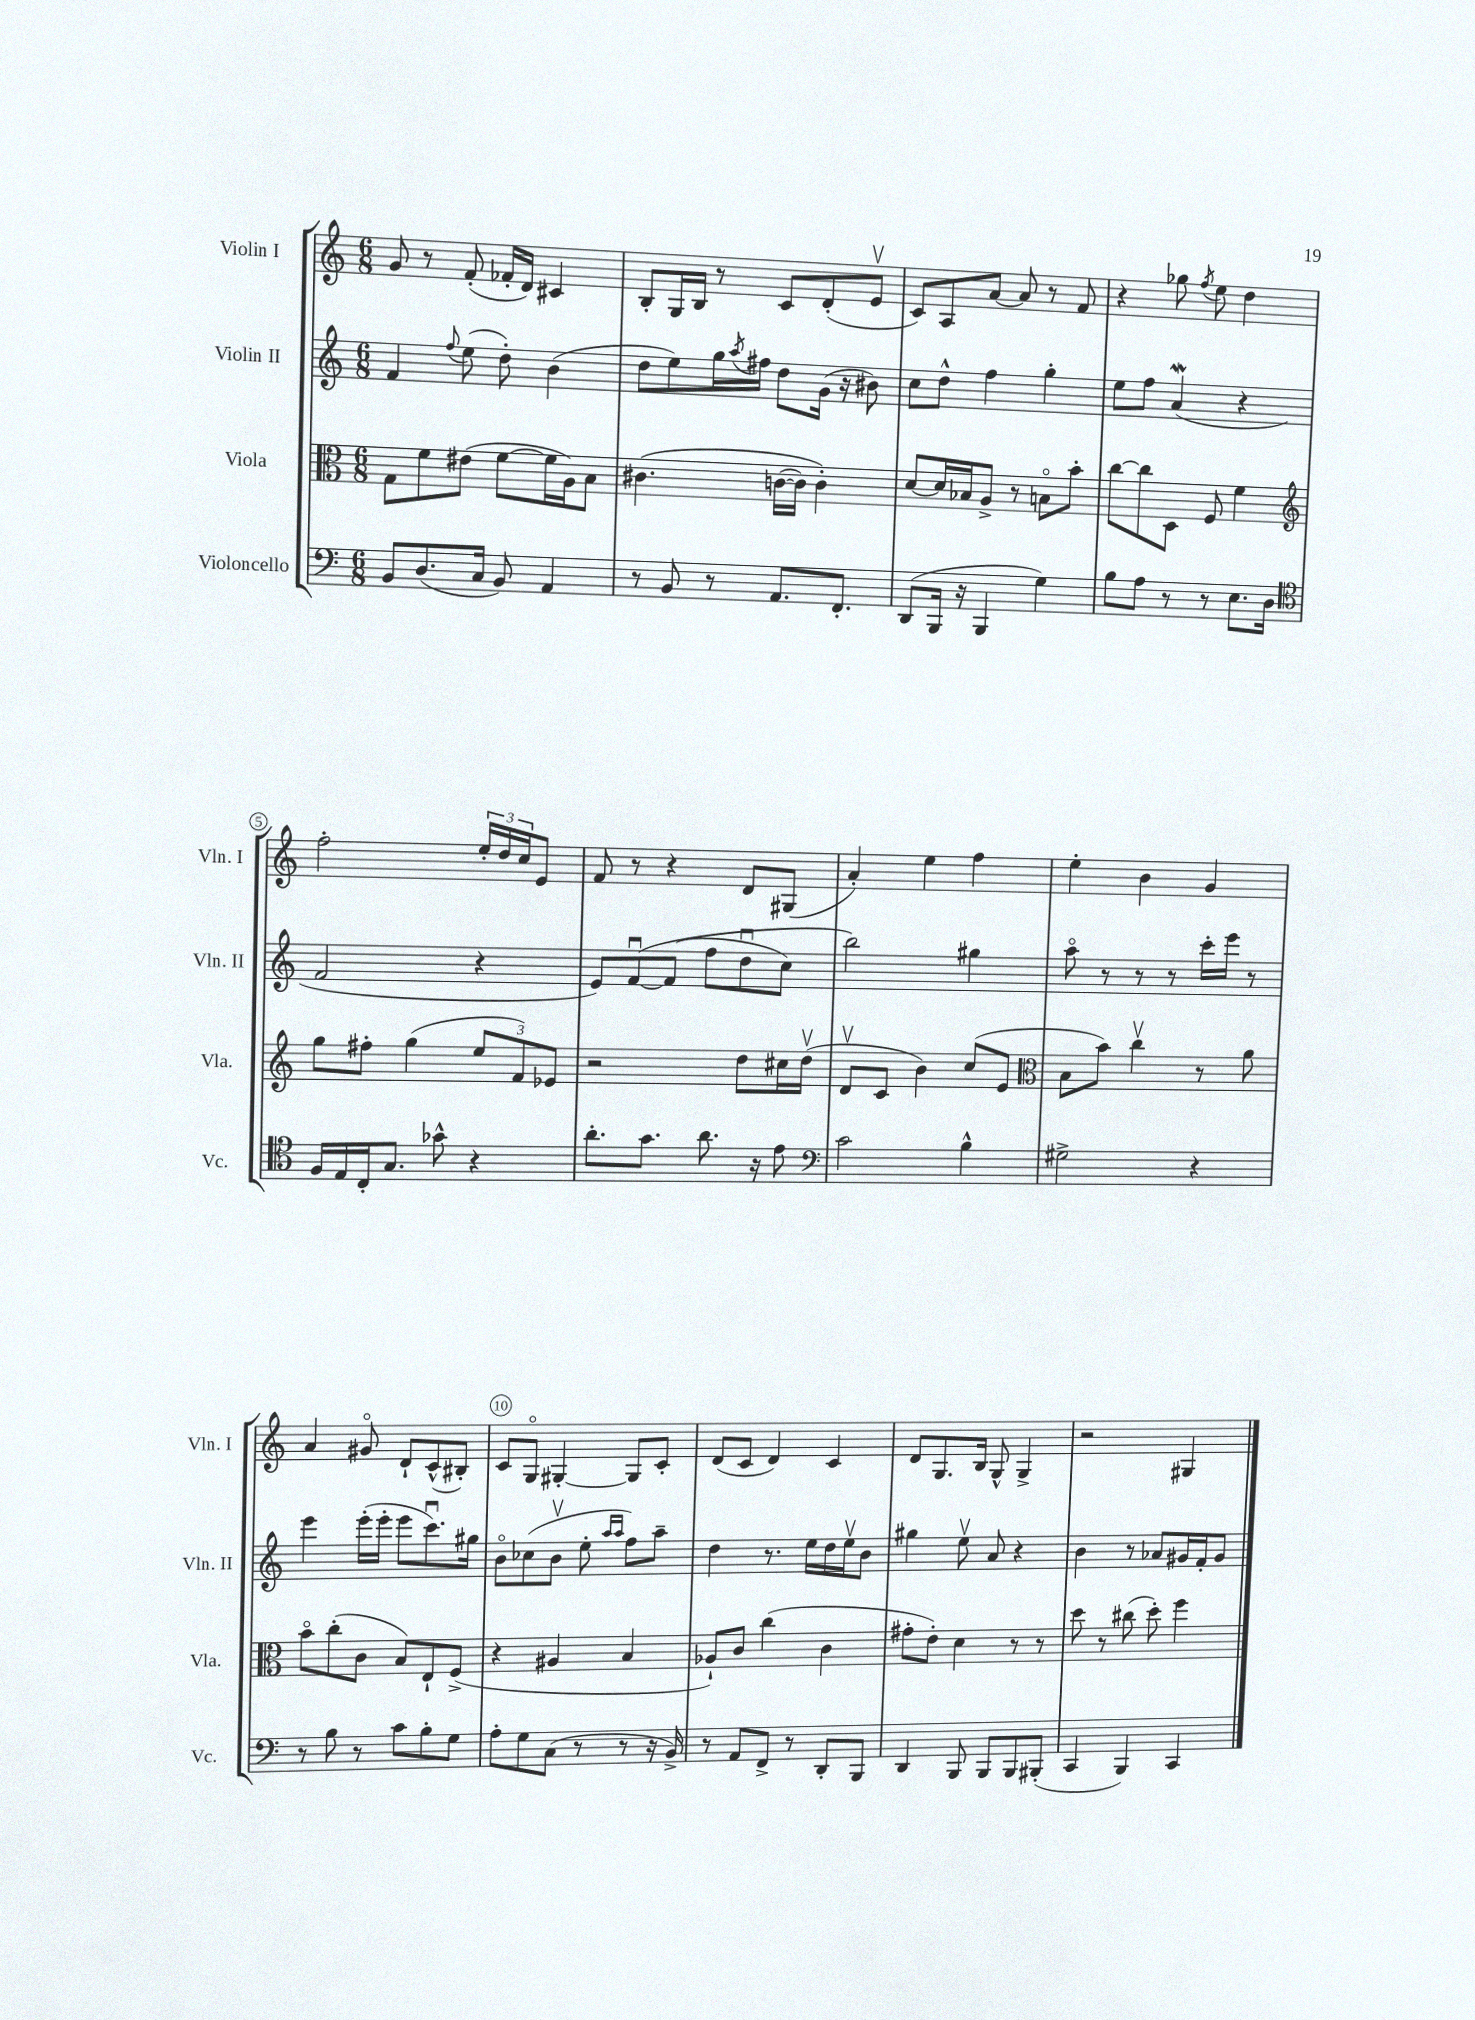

**kern	**kern	**kern	**kern
*staff4	*staff3	*staff2	*staff1
*clefF4	*clefC3	*clefG2	*clefG2
*k[]	*k[]	*k[]	*k[]
*M6/8	*M6/8	*M6/8	*M6/8
8BB	8G	4f	8g
(8.D	8f	.	8r
.	.	8qqff	.
.	(8e#	(8ee	(8f'
16C	.	.	.
8BB)	[8f	8dd')	16f-'
.	.	.	16d)
4AA	16f]	(4b	4c#
.	16A)	.	.
.	8B	.	.
=	=	=	=
8r	&(4.c#	8dd	8B'
8BB	.	8ee)	16G
.	.	.	16B
8r	.	16gg	8r
.	.	8qaa	.
.	.	16ff#	.
8.AA	([16c	8dd	8c
.	16c])	.	.
.	4c'&)	(16g	(8d'
8.FF'	.	16r	.
.	.	8b#)	8ev
=	=	=	=
(8DD	[8d	8cc	8c)
16BBB	16d]	8dd^^	8A
16r	16B-	.	.
4BBB	8A^	4ff	[8a
.	8r	.	8a]
4G)	8Bo	4gg'	8r
.	8b'	.	8f
=	=	=	=
8B	[8cc	8ee	4r
8A	8cc]	8ff	.
8r	8D	(4a	8gg-
.	.	.	8qff
8r	8F	.	8ee
8.E	4f	4r	4dd
16D	.	.	.
=	=	=	=
*clefC4	*clefG2	*	*
16F	8gg	2f	2ff'
16E	.	.	.
16C'	8ff#'	.	.
8.G	.	.	.
.	(4gg	.	.
8g-^^	.	.	.
4r	12ee	4r	24ee'
.	.	.	24dd
.	12f)	.	24cc
.	.	.	8e
.	12e-	.	.
=	=	=	=
8.a'	2r	8e)	8f
.	.	&([8fu	8r
8.g	.	.	.
.	.	(8f]	4r
8.a	.	8ff	.
.	8dd	8ddu	8d
16r	.	.	.
8e	16cc#	8cc)	(8G#
.	(16ddv	.	.
=	=	=	=
*clefF4	*	*	*
2c	8dv	2bb&)	4a')
.	8c	.	.
.	4b)	.	4ee
4B^^	(8cc	4gg#	4ff
.	8e	.	.
=	=	=	=
*	*clefC3	*	*
2G#^	8B	8aao	4ee'
.	8b)	8r	.
.	4ccv	8r	4b
.	.	8r	.
4r	8r	16ccc'	4g
.	.	16eee	.
.	8a	8r	.
=	=	=	=
8r	8bo	4eee	4a
8B	(8cc'	.	.
8r	8c	(16eee'	8g#o
.	.	16eee'	.
8c	8B)	8eee	8d`
8B'	8E`	8.cccu)	(8c^^
8G	(8F^	.	8B#')
.	.	16gg#	.
=	=	=	=
8A'	4r	8bo	8c
8G	.	(8cc-	8Go
(8C	4A#	8bv	[4G#'
8r	.	8ee'	.
.	.	16qqaa	.
.	.	16qqaa	.
8r	4B	8ff)	8G#]
16r	.	8aa~	8c'
16BB^)	.	.	.
=	=	=	=
8r	8A-`)	4dd	(8d
8AA	8c	.	8c
8FF^	(4cc	8.r	4d)
8r	.	.	.
.	.	16ee	.
8DD'	4c	16dd	4c
.	.	16eev	.
8BBB	.	8b	.
=	=	=	=
4DD	8g#'	4gg#	8d
.	8e')	.	8.G
8BBB	4d	8eev	.
.	.	.	16B
8BBB	.	8a	8G^^
8BBB	8r	4r	4G^
(8BBB#'	8r	.	.
=	=	=	=
4CC	8dd	4b	2r
.	8r	.	.
4BBB)	(8cc#	8r	.
.	8dd')	8a-	.
4CC	4ff	16g#	4G#
.	.	16f'	.
.	.	8g#	.
==	==	==	==
*-	*-	*-	*-
